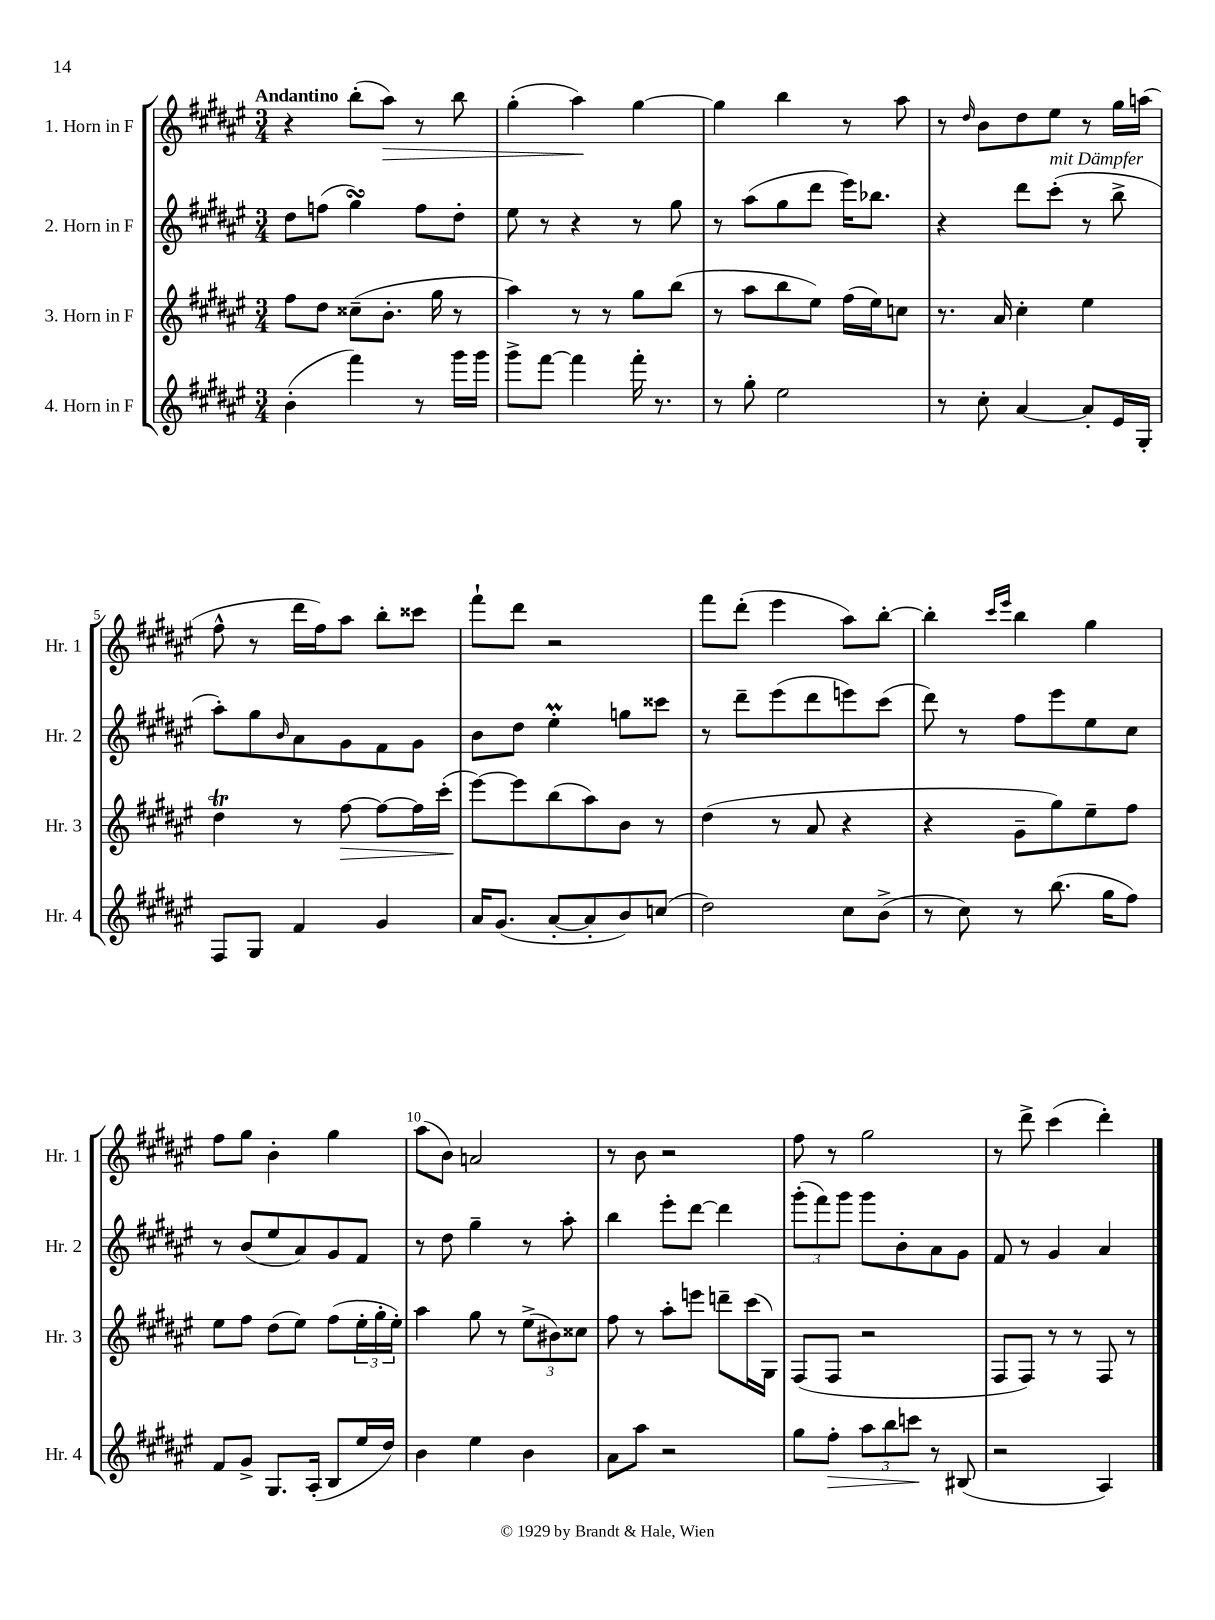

**kern	**kern	**kern	**kern
*staff4	*staff3	*staff2	*staff1
*clefG2	*clefG2	*clefG2	*clefG2
*k[f#c#g#d#a#e#]	*k[f#c#g#d#a#e#]	*k[f#c#g#d#a#e#]	*k[f#c#g#d#a#e#]
*M3/4	*M3/4	*M3/4	*M3/4
(4b'\	8ff#\L	8dd#\L	4r
.	8dd#\J	(8ff\J	.
4fff#\)	(8cc##~\L	4gg#\)	(8bb'\L
.	8.b'\J	.	8aa#\J)
8r	.	8ff\L	8r
.	16gg#\	.	.
16ggg#\LL	8r	8dd#'\J	8bb\
16ggg#\JJ	.	.	.
=	=	=	=
8ggg#^\L	4aa#\)	8ee#\	(4gg#'\
[8fff#\J	.	8r	.
4fff#\]	8r	4r	4aa#\)
.	8r	.	.
16fff#'\	8gg#\L	8r	[4gg#\
8.r	.	.	.
.	(8bb\J	8gg#\	.
=	=	=	=
8r	8r	8r	4gg#\]
8gg#'\	8aa#\L	(8aa#\L	.
2ee#\	8bb\	8gg#\	4bb\
.	8ee#\J)	8ddd#\J	.
.	(16ff#\LL	16eee#\LK)	8r
.	16ee#\J)	8.bb-\J	.
.	8cc\J	.	8aa#\
=	=	=	=
8r	8.r	4r	8r
.	.	.	16qqdd#/
8cc#'\	.	.	8b\L
.	16a#/	.	.
[4a#/	4cc#'\	8ddd#\L	8dd#\
.	.	(8ccc#'\J	8ee#\J
8a#'/]L	4ee#\	8r	8r
16e#/L	.	8bb^\	16gg#\LL
16G#'/JJ	.	.	(16aa\JJ
=	=	=	=
8F#/L	4dd#\	8aa#'\L)	8ff#^^\
8G#/J	.	8gg#\	8r
.	.	16qqb/	.
4f#/	8r	8a#\	16ddd#\LL
.	.	.	16ff#\J)
.	[8ff#\	8g#\	8aa#\J
4g#/	8ff#\_L	8f#\	8bb'\L
.	16ff#\]L	8g#\J	8ccc##\J
.	(16ccc#'\JJ	.	.
=	=	=	=
16a#/LK	[8eee#\L)	8b\L	8fff#`\L
(8.g#/J	.	.	.
.	8eee#\]	8dd#\J	8ddd#\J
[8a#'/L	(8bb\	4ee#'\	2r
8a#'/]	8aa#\)	.	.
8b/)	8b\J	8gg\L	.
(8cc/J	8r	8ccc##\J	.
=	=	=	=
2dd#\)	(4dd#\	8r	8fff#\L
.	.	8ddd#~\L	(8ddd#'\J
.	8r	(8eee#\	4eee#\
.	8a#/	8ddd#\	.
8cc#\L	4r	8eee\)	8aa#\L)
(8b^\J	.	(8ccc#\J	[8bb'\J
=	=	=	=
8r	4r	8ddd#\)	4bb'\]
8cc#\)	.	8r	.
.	.	.	16qqccc#/LL
.	.	.	16qqeee#/JJ
8r	8g#~\L	8ff#\L	4bb\
(8.bb\	8gg#\)	8eee#\	.
.	8ee#~\	8ee#\	4gg#\
16gg#\LK	.	.	.
8ff#\J)	8ff#\J	8cc#\J	.
=	=	=	=
8f#/L	8ee#\L	8r	8ff#\L
8g#^/J	8ff#\J	(8b/L	8gg#\J
8.G#/L	(8dd#\L	8ee#/	4b'\
.	8ee#\J)	8a#/)	.
(16A#'/Jk	.	.	.
8B/L	(8ff#\L	8g#/	4gg#\
16ee#/L	24ee#'\L	8f#/J	.
.	24gg#'\	.	.
16dd#/JJ)	.	.	.
.	24ee#'\JJ)	.	.
=	=	=	=
4b\	4aa#\	8r	(8aa#\L
.	.	8dd#\	8b\J)
4ee#\	8gg#\	4gg#~\	2a/
.	8r	.	.
4b\	(12ee#^\L	8r	.
.	12b#\)	.	.
.	.	8aa#'\	.
.	12cc##\J	.	.
=	=	=	=
8a#\L	8ff#\	4bb\	8r
8aa#\J	8r	.	8b\
2r	8aa#'\L	8eee#'\L	2r
.	8eee\J	[8ddd#\J	.
.	8ddd~\L	4ddd#\]	.
.	(16ccc#\L	.	.
.	16G#\JJ)	.	.
=	=	=	=
8gg#\L	(8F#/L	(12ggg#'\L	8ff#\
.	.	12fff#\)	.
8ff#'\J	8F#/J	.	8r
.	.	12ggg#\J	.
12aa#\L	2r	8ggg#\L	2gg#\
12bb\	.	.	.
.	.	8b'\	.
12ccc\J	.	.	.
8r	.	8a#\	.
(8B#/	.	8g#\J	.
=	=	=	=
2r	8F#/L	8f#/	8r
.	8F#/J)	8r	8ddd#^\
.	8r	4g#/	(4ccc#\
.	8r	.	.
4A#/)	8F#/	4a#/	4ddd#'\)
.	8r	.	.
==	==	==	==
*-	*-	*-	*-
